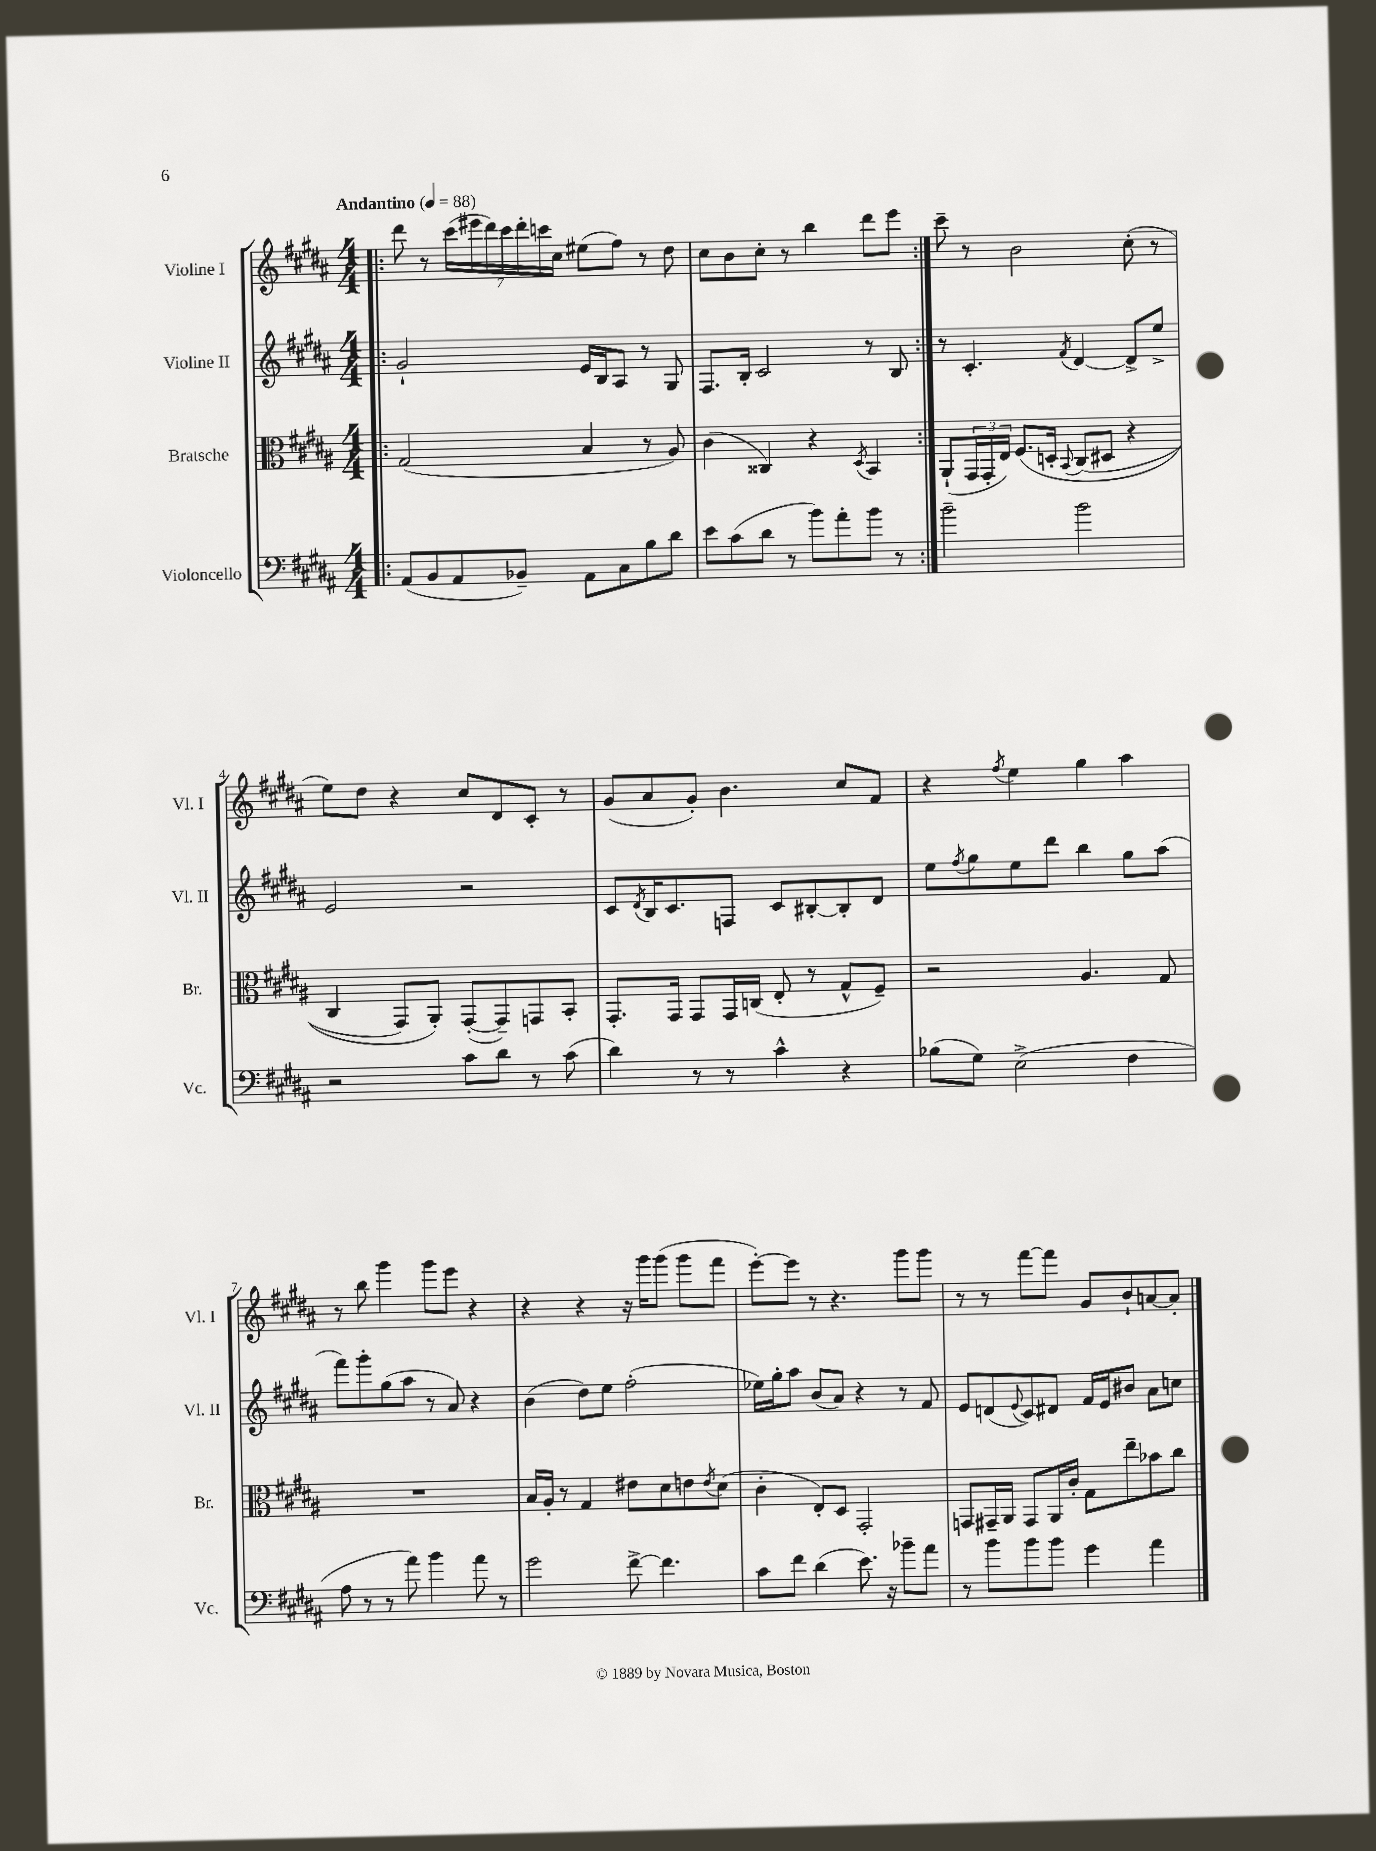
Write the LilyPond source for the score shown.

<<
\new StaffGroup <<
\new Staff = "s0" \with { instrumentName = "Violine I" shortInstrumentName = "Vl. I" } {
    \clef treble \key b \major \numericTimeSignature \time 4/4 \tempo "Andantino" 4 = 88
    \repeat volta 2 { \bar ".|:" dis'''8 r8 \tuplet 7/4 { cis'''16( eis'''16 dis'''16) cis'''16 dis'''16-. c'''16 cis''16 } eis''8( fis''8) r8 dis''8 |
    cis''8 b'8 cis''8-. r8 b''4 dis'''8 e'''8 | }
    cis'''8-- r8 b'2 cis''8-.( r8 |
    e''8) dis''8 r4 cis''8 dis'8 cis'8-. r8 |
    gis'8( ais'8 gis'8-.) b'4. cis''8 fis'8 |
    r4 \acciaccatura { fis''8 } e''4 gis''4 ais''4 |
    r8 b''8 gis'''4 gis'''8 e'''8 r4 |
    r4 r4 r16 gis'''16 gis'''8( gis'''8 fis'''8 |
    e'''8~-.) e'''8 r8 r4. gis'''8 gis'''8 |
    r8 r8 fis'''8~ fis'''8 gis'8 b'8-! a'8~ a'8-. \bar "|." |
}
\new Staff = "s1" \with { instrumentName = "Violine II" shortInstrumentName = "Vl. II" } {
    \clef treble \key b \major \numericTimeSignature \time 4/4
    \repeat volta 2 { \bar ".|:" gis'2-! e'16 b16 ais8 r8 gis8 |
    fis8. b16-. cis'2 r8 b8 | }
    r8 cis'4.-. \acciaccatura { fis'8 } dis'4~ dis'8-> e''8-> |
    e'2 r2 |
    cis'8 \acciaccatura { dis'8 } b16 cis'8. f8 cis'8 bis8~-. bis8-. dis'8 |
    e''8 \acciaccatura { fis''8 } gis''8 e''8 dis'''8 b''4 gis''8 ais''8( |
    fis'''8) gis'''8-. gis''8( ais''8 r8 ais'8) r4 |
    b'4( dis''8) e''8 fis''2-.( |
    ees''16) gis''16-. ais''8 b'8( ais'8) r4 r8 fis'8 |
    e'8 d'8( \appoggiatura { e'8 } cis'8) dis'8 fis'16 e'16 bis'8 ais'8 c''8 \bar "|." |
}
\new Staff = "s2" \with { instrumentName = "Bratsche" shortInstrumentName = "Br." } {
    \clef alto \key b \major \numericTimeSignature \time 4/4
    \repeat volta 2 { \bar ".|:" gis2( b4 r8 ais8) |
    cis'4( cisis4) r4 \acciaccatura { dis8 } b,4 | }
    ais,8-!( \tuplet 3/2 { gis,16 gis,16-. e16) } fis8.\( d16-. \appoggiatura { b,8 } cis8( dis8 r4 |
    cis4 gis,8) ais,8-.\) gis,8~-.( gis,8--) g,8 b,8-. |
    gis,8.-. gis,16 gis,8 gis,16 c16( e8-. r8 gis8-^ fis8--) |
    r2 ais4. gis8 |
    R1 |
    b16 ais16-. r8 gis4 eis'8 dis'8 e'8 \acciaccatura { e'8 } dis'8( |
    cis'4-. e8-.) dis8 gis,2-. |
    g,8 gis,16-- ais,16 gis,8 ais,16 cis'16-. gis8 e''8-- bes'8 cis''8 \bar "|." |
}
\new Staff = "s3" \with { instrumentName = "Violoncello" shortInstrumentName = "Vc." } {
    \clef bass \key b \major \numericTimeSignature \time 4/4
    \repeat volta 2 { \bar ".|:" ais,8( b,8 ais,8 bes,8--) ais,8 cis8 b8 dis'8 |
    e'8 cis'8( dis'8 r8 b'8) ais'8-. b'8 r8 | }
    b'2-- b'2 |
    r2 cis'8 dis'8 r8 cis'8( |
    dis'4) r8 r8 cis'4-^ r4 |
    bes8( gis8) e2->( fis4 |
    ais8 r8 r8 ais'8) b'4 ais'8 r8 |
    gis'2 fis'8~-> fis'4. |
    cis'8 fis'8 dis'4( e'8.) r16 bes'8-- ais'8 |
    r8 b'8 b'8 b'8 gis'4 ais'4 \bar "|." |
}
>>
>>
